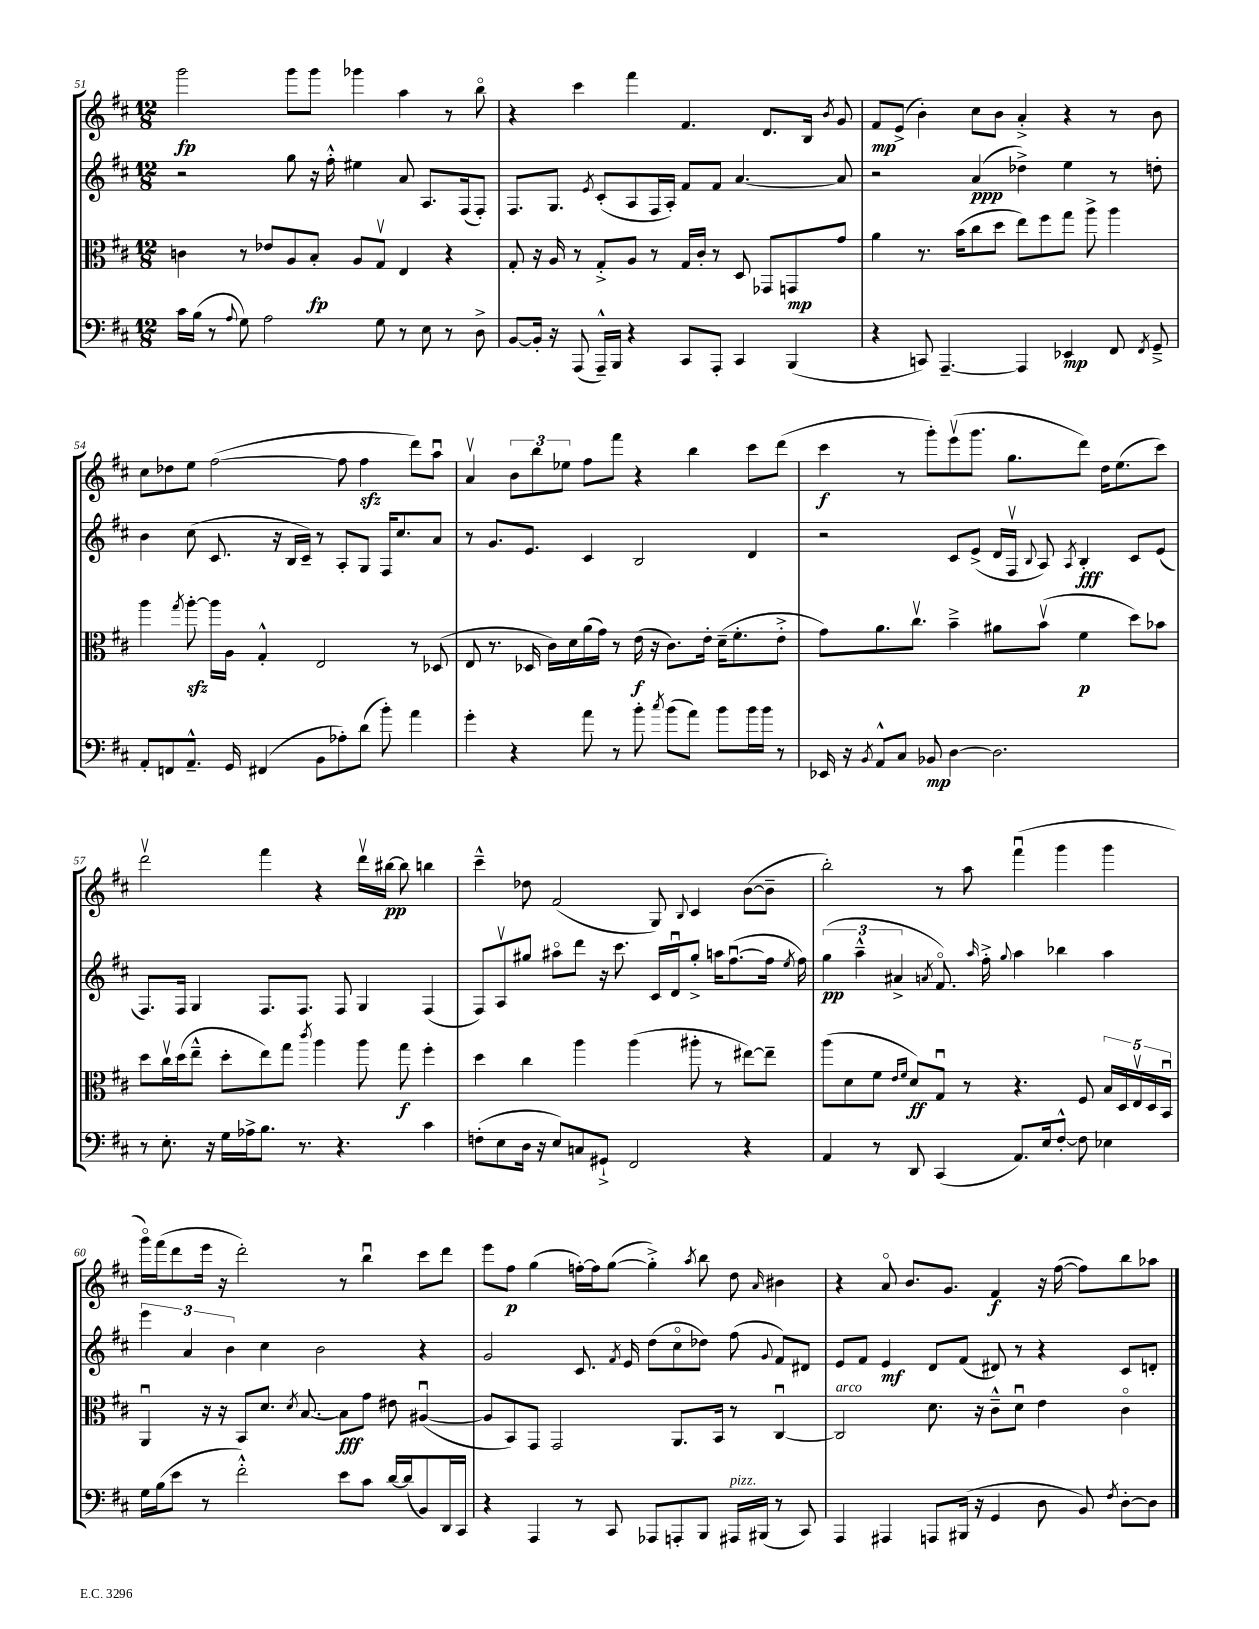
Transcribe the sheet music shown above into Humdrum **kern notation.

**kern	**kern	**kern	**kern
*staff4	*staff3	*staff2	*staff1
*clefF4	*clefC3	*clefG2	*clefG2
*k[f#c#]	*k[f#c#]	*k[f#c#]	*k[f#c#]
*M12/8	*M12/8	*M12/8	*M12/8
16c#	4c	2r	2ggg
(16B	.	.	.
8r	.	.	.
8qqA	.	.	.
8G)	8r	.	.
2A	8e-	.	.
.	8A	8gg	8ggg
.	8B'	16r	8ggg
.	.	16ff#'^^	.
.	8A	4ee#	4ggg-
8G	8Gv	.	.
8r	4E	8a	4aa
8E	.	8.A	.
8r	4r	.	8r
.	.	(16F#	.
8D^	.	8F#')	8bbo
=	=	=	=
[8BB	8G'	8.F#	4r
16BB']	16r	.	.
16r	16A	8.G	.
(8AAA	8r	.	4ccc#
.	.	8qe	.
16AAA~^^)	8G'^	(8c#'	.
16BBB	.	.	.
4r	8A	8A	4fff#
.	8r	16F#	.
.	.	16A')	.
8CC#	16G	8f#	4.f#
.	16c#'	.	.
8AAA'	8r	8f#	.
4CC#	8D	[4.a	.
.	8GG-	.	8.d
(4BBB	8GG	.	.
.	.	.	16B
.	.	.	8qb
.	8g	8a]	8g
=	=	=	=
4r	4a	2r	8f#
.	.	.	(8e^
8CC)	8.r	.	4b')
[4.AAA~	.	.	.
.	(16b	.	.
.	8cc#	(4a	8cc#
.	8dd	.	8b
4AAA]	8ee)	4dd-^)	4a'^
.	8ff#	.	.
4EE-	8gg	4ee	4r
.	8aa^	.	.
8FF#	4aa	8r	8r
8qFF#	.	.	.
8GG~^	.	8dd'	8b
=	=	=	=
8AA'	4aa	4b	8cc#
8FF	.	.	8dd-
.	8qgg	.	.
8.AA~^^	[8aa'	(8cc#	8ee
.	16aa]	8.c#	([2ff#
16GG	16A	.	.
(4FF#	4G'^^	.	.
.	.	16r	.
.	.	16B	.
.	.	16c#~)	.
8BB	2E	8r	.
8A-')	.	8A'	8ff#]
(8d	.	8G	4ff#
8b')	.	16F#	.
.	.	8.cc#	.
4a	8r	.	8ddd)
.	(8D-	8a	8aau
=	=	=	=
4g'	8E	8r	4av
.	8.r	8.g	.
4r	.	.	12b
.	16D-	8.e	.
.	.	.	12bb
.	16c#)	.	.
.	.	.	12ee-
.	16d	.	.
8a	(16a	4c#	8ff#
.	16g)	.	.
8r	8r	.	8fff#
8b'	(16e	2B	4r
.	16r	.	.
8qcc#	.	.	.
(8b	8.c#)	.	.
8a)	.	.	4bb
.	16e'	.	.
8b	(16d~	.	.
.	8.f#'	.	.
16b	.	4d	8ccc#
16b	.	.	.
8r	8e'^	.	(8ddd
=	=	=	=
16EE-	8g)	2r	4ccc#
16r	.	.	.
8qBB	.	.	.
8AA^^	8.a	.	.
8C#	.	.	8r
.	8.cc#v	.	.
8BB-	.	.	8ggg')
[4D	4b~^	8c#	(8eeev
.	.	(8e^	8.ggg
2.D]	8a#	16d	.
.	.	16F#v	8.gg
.	.	8qqB	.
.	(8bv	8A)	.
.	.	8qA	.
.	4f#	4B'	8ddd)
.	.	.	16dd
.	.	.	(8.ee
.	8dd)	8c#	.
.	8b-	(8e	8ccc#)
=	=	=	=
8r	8dd	8.F#)	2dddv
8.E'	16cc#v	.	.
.	(16dd	16F#	.
.	8ee~^^	4G	.
16r	.	.	.
16G	8dd'	.	.
16A-^	.	.	.
8.B	8ee)	8.F#	4fff#
.	8gg	.	.
8.r	.	8.F#	.
.	8qccc#	.	.
.	4aa	.	4r
4.r	.	8F#	.
.	8aa	4G	16dddv
.	.	.	[16bb#
.	8gg	.	8bb#]
4c#	4ff#'	(4F#	4bb
=	=	=	=
(8F'	4dd	8F#)	4ccc#~^^
8E	.	8Av	.
16D	4cc#	8gg#	8dd-
16r	.	.	.
8E)	.	8aa#o	(2f#
8C	4aa	8ddd	.
8GG#`^	.	16r	.
.	.	8.ccc#	.
2FF#	(4aa	.	.
.	.	16c#	8G)
.	.	16du	.
.	.	.	8qqB
.	8aa#'	8gg#'^	4c#
.	8r	16aa	.
.	.	([8.ff#u	.
4r	[8ee#)	.	([8b
.	8ee#~]	16ff#]	8b~]
.	.	8qee	.
.	.	16ff#)	.
=	=	=	=
4AA	(8aa	(6gg	2bb')
.	8d	.	.
.	.	6aa~^^	.
8r	8f#	.	.
.	.	6a#^	.
.	16qqe	.	.
.	16qqf#	.	.
8DD	8d)	.	.
.	.	8qa	.
(4CC#	8Gu	8.f#o)	8r
.	8r	.	8aa
.	.	16qqaa	.
.	.	16ff#'^	.
.	.	8qqgg	.
8.AA)	4.r	4aa	(4fff#u
16E	.	.	.
[8F#'^^	.	4bb-	4ggg
8F#]	8F#	.	.
4E-	20B	4aa	4ggg
.	20D	.	.
.	20Ev	.	.
.	20D	.	.
.	20BBu	.	.
=	=	=	=
16G	4AAu	6eee	16gggo)
(16B	.	.	(16fff#
8e	.	.	8ddd
.	.	6a	.
8r	16r	.	16eee
.	16r	.	16r
.	.	6b	.
2f#'^^)	8BB	.	2ddd')
.	8.d	4cc#	.
.	8qd	.	.
.	[8.B	.	.
.	.	2b	.
8e	8B]	.	8r
8c#	8g	.	4bbu
[16d	8e#	.	.
(16d]	.	.	.
8BB)	([4A#u	4r	8ccc#
16DD	.	.	8ddd
16CC#	.	.	.
=	=	=	=
4r	8A#]	2g	8eee
.	8BB)	.	8ff#
4AAA	8GG	.	(4gg
.	2GG	.	.
8r	.	8.c#	[16ff')
.	.	.	16ff]
8CC#	.	.	([8gg
.	.	8qf#	.
.	.	16e	.
8AAA-	.	(8dd	4gg'^])
8AAA'	8.AA	8cc#o	.
.	.	.	8qaa
8BBB	.	8dd-)	8bb
.	16BB	.	.
16AAA#	8r	(8ff#	8dd
(16BBB#	.	.	.
.	.	8qqg	16qqa
8r	[4C#u	8f#)	4b#
8CC#)	.	8d#	.
=	=	=	=
4AAA	2C#]	8e	4r
.	.	8f#	.
4AAA#	.	4e	8ao
.	.	.	8.b
8AAA	8.d	8d	.
.	.	.	8.g
(16BBB#	.	(8f#	.
16r	16r	.	.
4GG	8c#~^^	8d#)	4f#
.	8du	8r	.
8D	4e	4r	16r
.	.	.	([16ff#
8BB)	.	.	8ff#])
8qF#	.	.	.
[8D'	4c#o	8c#	8bb
8D]	.	8d'	8aa-
==	==	==	==
*-	*-	*-	*-
